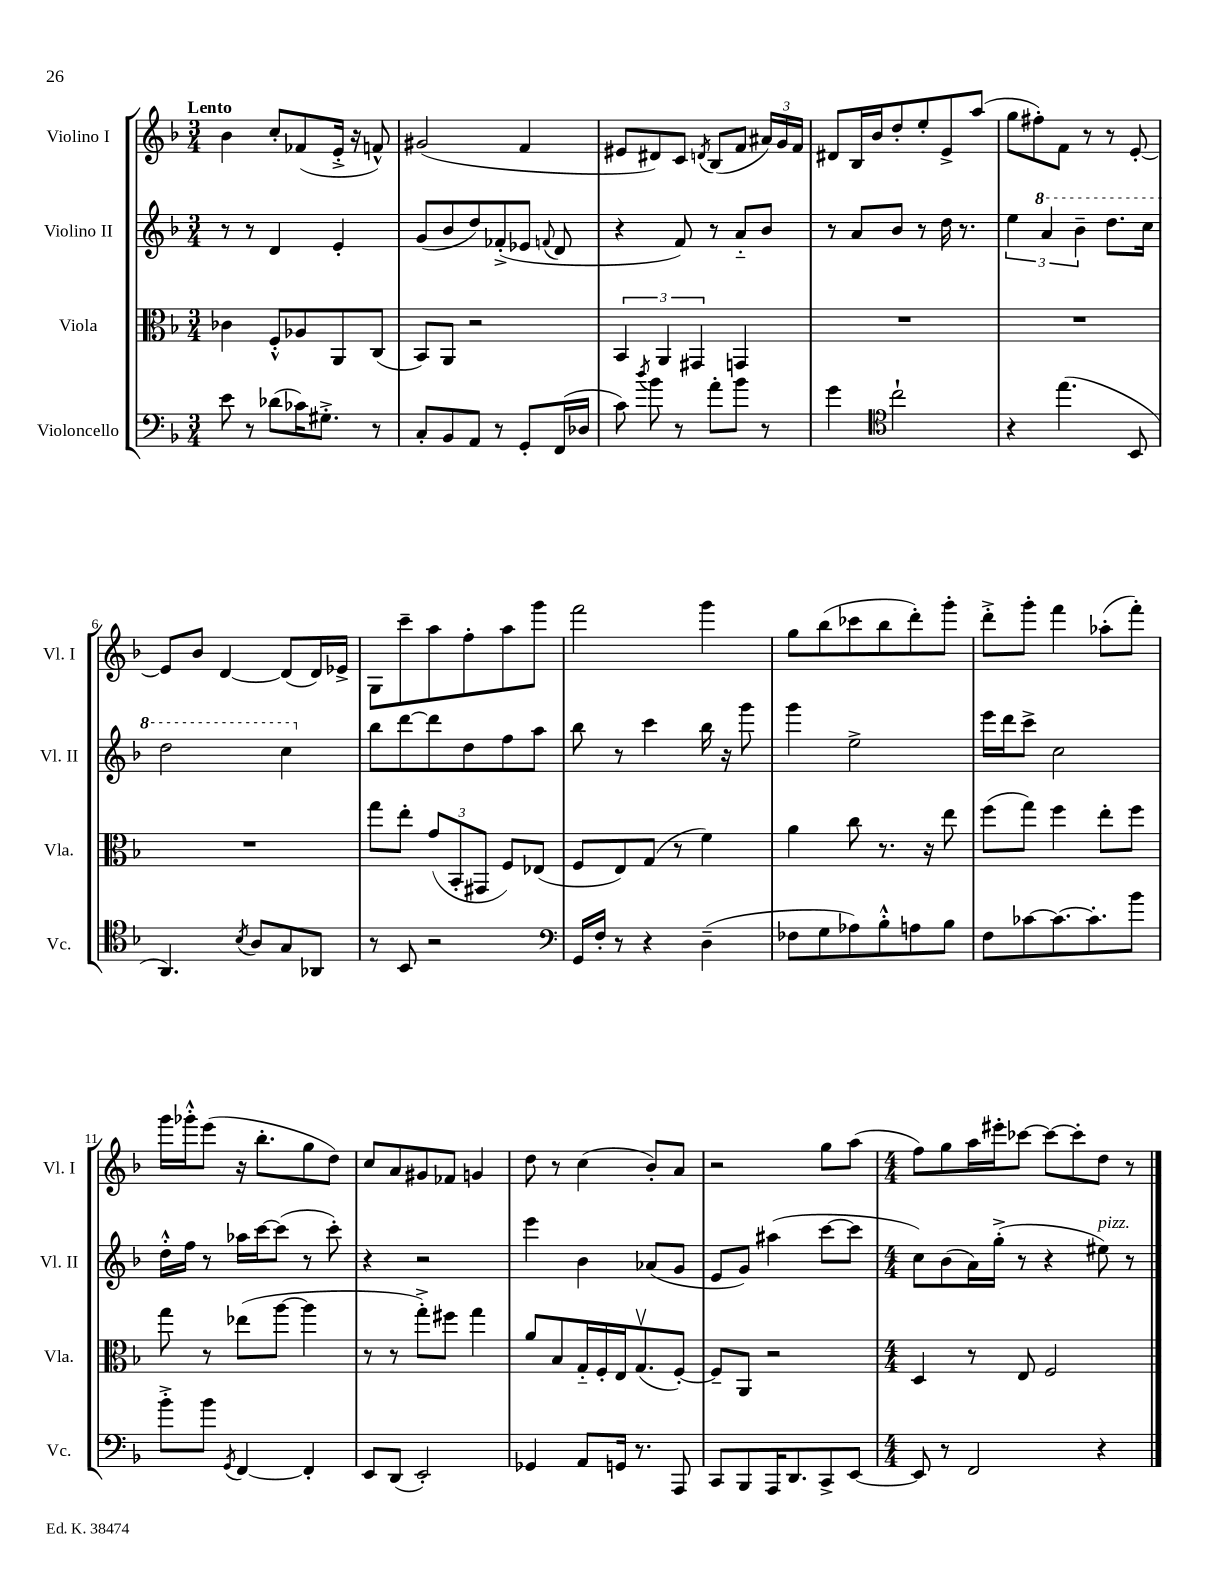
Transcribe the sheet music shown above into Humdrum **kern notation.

**kern	**kern	**kern	**kern
*staff4	*staff3	*staff2	*staff1
*clefF4	*clefC3	*clefG2	*clefG2
*k[b-]	*k[b-]	*k[b-]	*k[b-]
*M3/4	*M3/4	*M3/4	*M3/4
8e\	4c-\	8r	4b-\
8r	.	8r	.
(8d-\L	8F'^^/L	4d/	8cc'/L
16c-\K)	8A-/	.	(8f-/
8.G#'^\J	.	.	.
.	8AA/	4e'/	16e'^/Jk
.	.	.	16r
8r	(8C/J	.	8f^^/)
=	=	=	=
8C'/L	8BB-/L)	(8g/L	(2g#/
8BB-/	8AA/J	8b-/	.
8AA/J	2r	8dd/)	.
8r	.	(8f-'^/	.
8GG'/L	.	8e-/J	4f/
.	.	8qqf/	.
(16FF/L	.	8d/	.
16D-/JJ	.	.	.
=	=	=	=
8c\)	6BB-/	4r	8e#/L
8qdd/	.	.	.
8b-\	.	.	8d#/)
.	6AA/	.	.
8r	.	8f/)	8c/J
.	6GG#/	.	.
.	.	.	8qd/
8a'\L	.	8r	(8B-/L
8b-\J	4GG/	8a'~/L	8f/J
8r	.	8b-/J	24a#/LL)
.	.	.	24g/
.	.	.	24f/JJ
=	=	=	=
4g\	2.r	8r	8d#/L
.	.	8a/L	16B-/L
.	.	.	16b-/J
*clefC4	*	*	*
2cc`\	.	8b-/J	8dd'/
.	.	8r	8ee'/
.	.	16dd\	8e^/
.	.	8.r	.
.	.	.	(8aa/J
=	=	=	=
4r	2.r	6ee\	8gg\L
.	.	.	8ff#'\)
.	.	6aa/	.
(4.ee\	.	.	8f\J
.	.	6bb-~\	.
.	.	.	8r
.	.	8.ddd\L	8r
8BB-/	.	.	[8e'/
.	.	16ccc\Jk	.
=	=	=	=
4.AA/)	2.r	2ddd\	8e/]L
.	.	.	8b-/J
.	.	.	[4d/
8qB-/	.	.	.
8A/L	.	.	.
8G/	.	4ccc\	(8d/]L
8AA-/J	.	.	16d/L)
.	.	.	16e-^/JJ
=	=	=	=
8r	8gg\L	8bb-\L	8G\L
8BB-/	8ee'\J	[8ddd\	8ccc~\
2r	(12g/L	8ddd\]	8aa\
.	12BB-'/	.	.
.	.	8dd\	8ff'\
.	12GG#/J	.	.
.	8F/L)	8ff\	8aa\
.	(8E-/J	8aa\J	8ggg\J
=	=	=	=
*clefF4	*	*	*
16GG/LL	8F/L	8bb-\	2fff\
16F'/JJ	.	.	.
8r	8E/)	8r	.
4r	(8G/J	4ccc\	.
.	8r	.	.
(4D~\	4f\)	16bb-\	4ggg\
.	.	16r	.
.	.	8ggg\	.
=	=	=	=
8F-\L	4a\	4ggg\	8gg\L
8G\	.	.	(8bb-\
8A-\)	8cc\	2ee^\	8ccc-\
8B-'^^\	8.r	.	8bb-\
8A\	.	.	8ddd'\)
.	16r	.	.
8B-\J	8ee\	.	8ggg'\J
=	=	=	=
8F\L	(8ff\L	16eee\LL	8ddd'^\L
.	.	16ddd\J	.
[8c-\	8gg\J)	8ccc^\J	8ggg'\J
8.c-\_	4ff\	2cc\	4fff\
8.c-'\]	.	.	.
.	8ee'\L	.	(8aa-'\L
8b-\J	8ff\J	.	8fff'\J)
=	=	=	=
8b-'^\L	8gg\	16dd'^^\LL	16ggg\LL
.	.	16ff\JJ	16ggg-'^^\J
8b-\J	8r	8r	(8eee\J
8qGG/	.	.	.
[4FF/	(8ee-\L	16aa-\LL	16r
.	.	[16ccc\J	8.bb-'\L
.	[8aa\J	(8ccc\]J	.
4FF'/]	4aa\]	8r	8gg\
.	.	8ccc'\)	8dd\J)
=	=	=	=
8EE/L	8r	4r	8cc/L
(8DD/J	8r	.	8a/
2EE'/)	8gg'^\L)	2r	8g#/
.	8ff#\J	.	8f-/J
.	4gg\	.	4g/
=	=	=	=
4GG-/	8a/L	4eee\	8dd\
.	8B-/	.	8r
8AA/L	16G'~/L	4b-\	(4cc\
.	16F'/	.	.
16GG/Jk	16E/J	.	.
8.r	(8.Gv/	.	.
.	.	(8a-/L	8b-'/L)
8AAA/	[8F'/J)	8g/J	8a/J
=	=	=	=
8CC/L	8F~/]L	8e/L	2r
8BBB-/	8AA/J	8g/J)	.
16AAA/K	2r	(4aa#\	.
8.DD/	.	.	.
8CC^/	.	[8ccc\L	8gg\L
[8EE/J	.	8ccc\]J	(8aa\J
=	=	=	=
*M4/4	*M4/4	*M4/4	*M4/4
8EE/]	4D/	8cc\L)	8ff\L)
8r	.	(8b-\	8gg\
2FF/	8r	16a\L)	16aa\L
.	.	(16gg'^\JJ	16eee#'\J
.	8E/	8r	[8ccc-\J
.	2F/	4r	8ccc-\_L
.	.	.	8ccc-'\]
4r	.	8ee#\)	8dd\J
.	.	8r	8r
==	==	==	==
*-	*-	*-	*-
